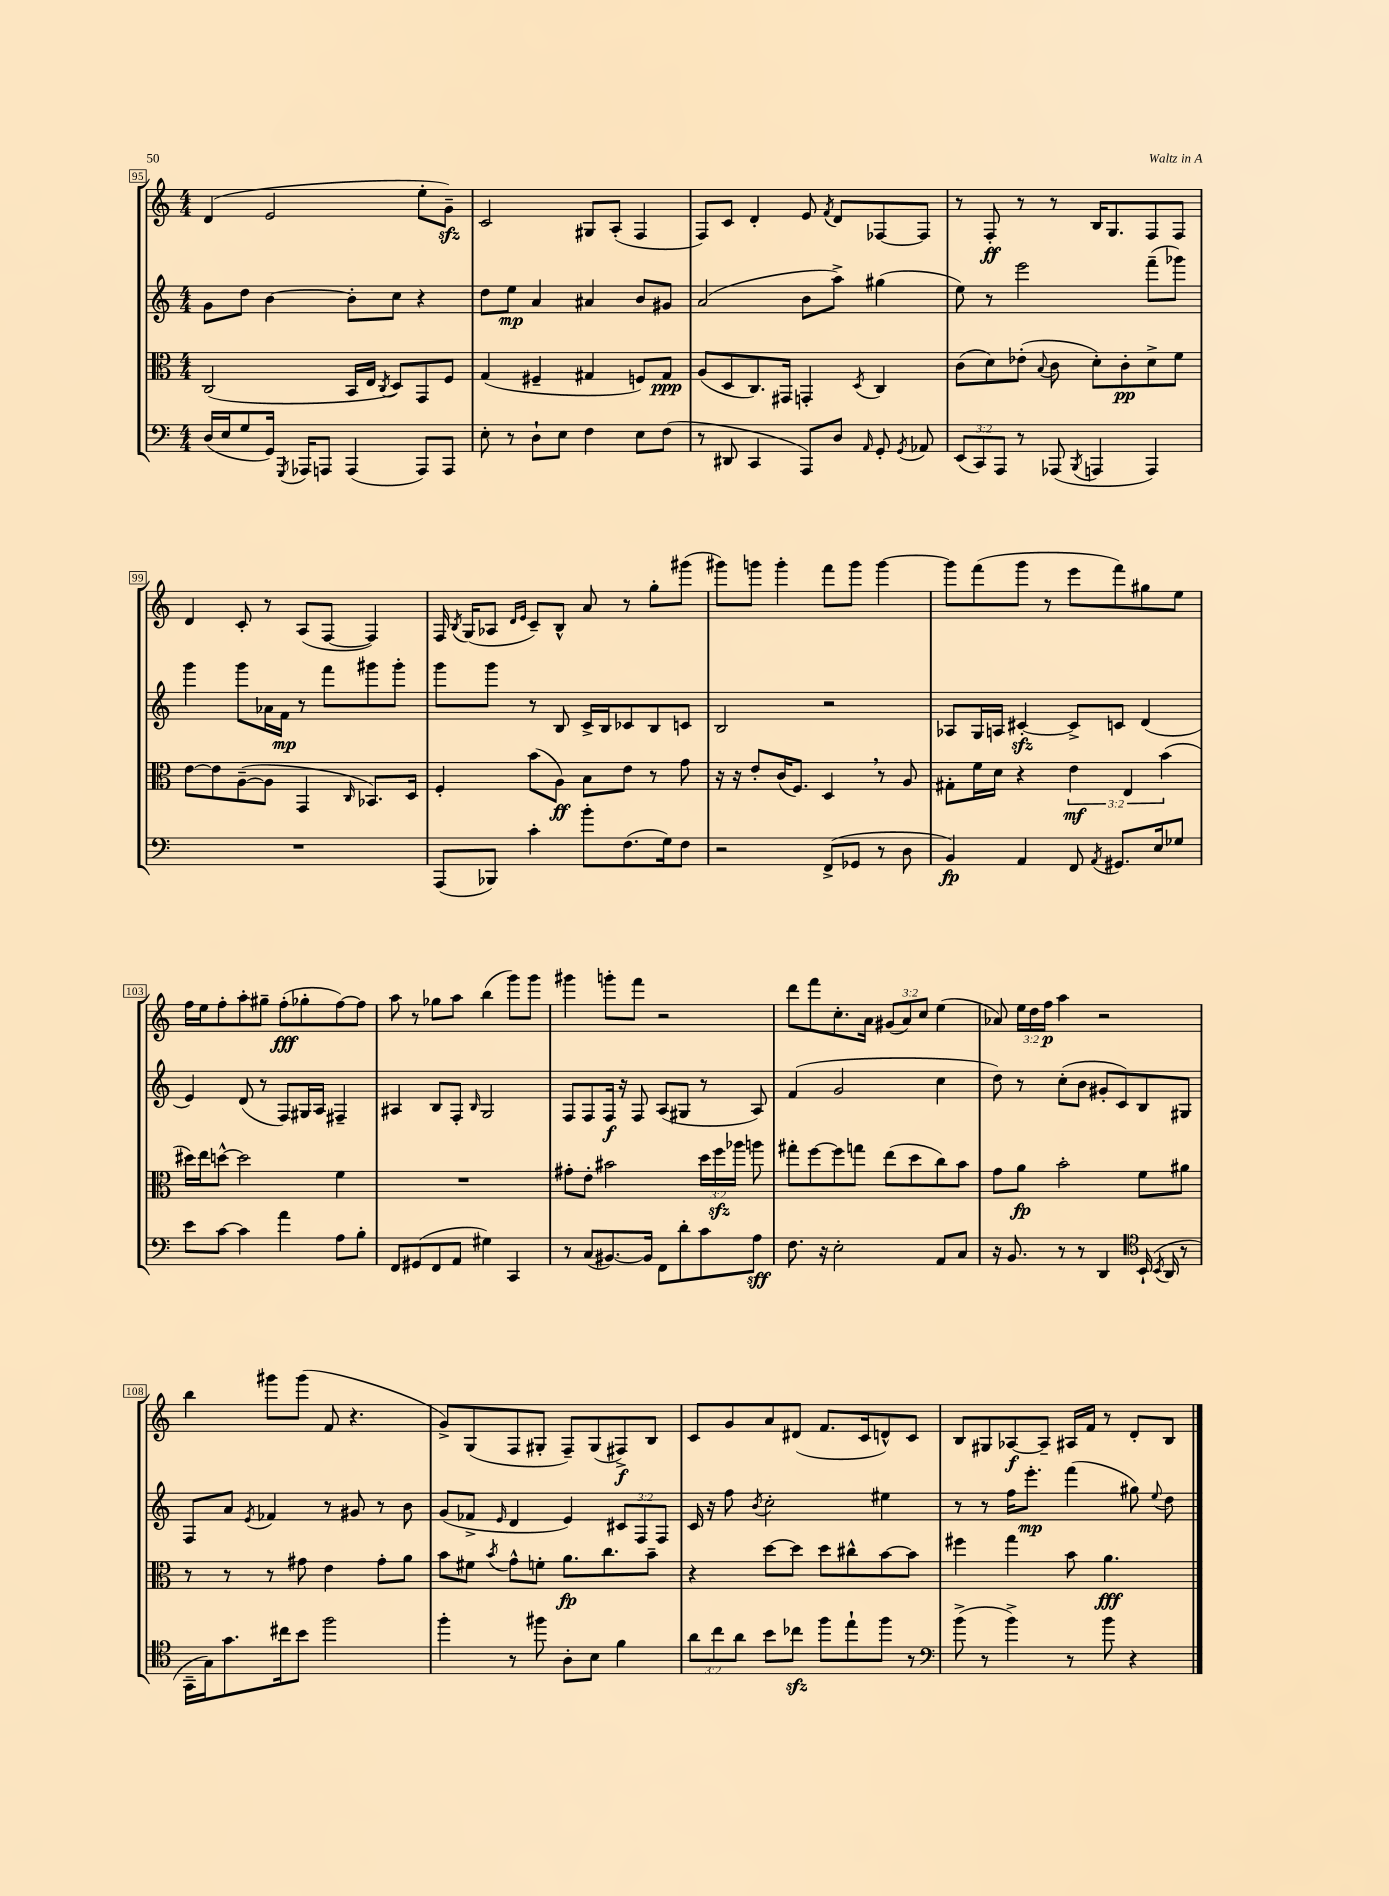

**kern	**kern	**kern	**kern
*staff4	*staff3	*staff2	*staff1
*clefF4	*clefC3	*clefG2	*clefG2
*k[]	*k[]	*k[]	*k[]
*M4/4	*M4/4	*M4/4	*M4/4
(16D	(2C	8g	(4d
16E	.	.	.
8G	.	8dd	.
16GG)	.	[4b	2e
8qGGG	.	.	.
16AAA-	.	.	.
8AAA	.	.	.
(4AAA	16BB	8b']	.
.	16E	.	.
.	8qC	.	.
.	8D)	8cc	.
8AAA)	8GG	4r	8ee'
8AAA	8F	.	8g~)
=	=	=	=
8E'	(4G	8dd	2c
8r	.	8ee	.
8D`	4F#~	4a	.
8E	.	.	.
4F	4G#	4a#	8G#
.	.	.	(8A'
8E	8F)	8b	4F
(8F	8G#	8g#	.
=	=	=	=
8r	(8A	(2a	8F)
8DD#	8D	.	8c
4CC	8.C)	.	4d'
.	16GG#	.	.
8AAA)	4GG'	8b	8e
.	.	.	8qf
8D	.	8aa^)	8d
16qqAA	8qD	.	.
8GG'	4C	(4gg#	[8F-
8qGG	.	.	.
8AA-	.	.	8F-]
=	=	=	=
(12EE	(8c	8ee)	8r
12CC)	.	.	.
.	8d)	8r	8F'
12AAA	.	.	.
8r	(8e-'	2eee	8r
.	8qqB	.	.
(8AAA-	8c	.	8r
8qBBB	.	.	.
4AAA	8d')	.	16B
.	.	.	8.G
.	8c'	.	.
4AAA)	8d^	(8fff~	8F
.	8f	8ggg-)	8F
=	=	=	=
1r	[8e	4ggg	4d
.	8e]	.	.
.	([8A~	8ggg	8c'
.	8A]	16a-	8r
.	.	16f	.
.	4GG	8r	(8A
.	.	8fff	[8F
.	16qqC	.	.
.	8.BB-)	8ggg#	4F])
.	.	8ggg#'	.
.	16D	.	.
=	=	=	=
(8AAA	4F'	8ggg	16F
.	.	.	8qB
.	.	.	(16G
8BBB-)	.	8ggg	8A-
.	.	.	16qqd
.	.	.	16qqe
4c'	(8b	8r	8c~)
.	8A)	8B	8B^^
8b'	8B	16c^	8a
.	.	16B	.
(8.F	8e	8c-	8r
.	8r	8B	8gg'
16G)	.	.	.
8F	8g	8c	(8ggg#
=	=	=	=
2r	16r	2B	8ggg#)
.	16r	.	.
.	8e'	.	8ggg
.	(16c	.	4ggg'
.	8.F)	.	.
(8FF^	4D	2r	8fff
8GG-	.	.	8ggg
8r	8r	.	[4ggg
8D	8A	.	.
=	=	=	=
4BB)	8G#'	8A-	8ggg]
.	16f	16G	(8fff
.	16d	16A	.
4AA	4r	[4c#'	8ggg
.	.	.	8r
8FF	6e	8c#^]	8eee
8qAA	.	.	.
8.GG#	.	8c	8fff)
.	6E	.	.
.	.	(4d	8gg#
16E	.	.	.
.	(6b	.	.
8G-	.	.	8ee
=	=	=	=
8e	16dd#)	4e)	16ff
.	16ee	.	16ee
[8c	[8dd^^	.	8ff'
4c]	2dd]	(8d	8aa'
.	.	8r	8gg#~
4a	.	8F)	(8ff'
.	.	16G#	8gg-'
.	.	16A	.
8A	4f	4F#~	[8ff)
8B'	.	.	8ff]
=	=	=	=
8FF	1r	4A#	8aa
(8GG#	.	.	8r
8FF	.	8B	8gg-
8AA	.	8F'	8aa
.	.	16qqB	.
4G#)	.	2G	(4bb
4CC	.	.	8ggg)
.	.	.	8ggg
=	=	=	=
8r	8g#'	8F	4ggg#
(8C	8e'	8F	.
[8.BB#)	2b#	16F	8ggg'
.	.	16r	.
.	.	8F	8fff
16BB#]	.	.	.
8FF	.	(8A	2r
8d'	.	8G#	.
8c	24dd	8r	.
.	24ff	.	.
.	24aa-	.	.
8A	8aa	8A)	.
=	=	=	=
8.F	8gg#'	(4f	8ddd
.	[8ff	.	8fff
16r	.	.	.
2E'	8ff]	2g	8.cc'
.	8gg	.	.
.	.	.	16a
.	(8ee	.	(12g#
.	.	.	12a)
.	8dd	.	.
.	.	.	12cc
8AA	8cc)	4cc	(4ee
8C	8b	.	.
=	=	=	=
16r	8g	8dd)	8a-)
8.BB	.	.	.
.	8a	8r	24ee
.	.	.	24dd
.	.	.	24ff
8r	2b'	(8cc'	4aa
8r	.	8b	.
4DD	.	8g#'	2r
.	.	8c)	.
*clefC4	*	*	*
(16BB`	8f	8B	.
8qBB	.	.	.
16AA	.	.	.
8r	8a#	8G#	.
=	=	=	=
16GG~	8r	8F	4bb
16G)	.	.	.
8.g	8r	8a	.
.	.	8qe	.
.	8r	4f-	8ggg#
16cc#	.	.	.
8b	8g#	.	(8ggg#
2ff	4e	8r	8f
.	.	8g#	4.r
.	8g#'	8r	.
.	8a	8b	.
=	=	=	=
4ff'	8b	(8g	8g^)
.	8f#	8f-^	(8G
.	8qb	16qqe	.
8r	8g^^	4d	8F
8ff#	8f'	.	8G#'
8A'	8.a	4e)	8F~)
8B	.	.	(8G#
.	8.cc	.	.
4f	.	12c#	8F#^)
.	.	12F	.
.	8b~	.	8B
.	.	12F	.
=	=	=	=
12a	4r	16c	8c
.	.	16r	.
12cc	.	.	.
.	.	8ff	8g
12a	.	.	.
.	.	8qb	.
8b	[8dd	2cc'	8a
8cc-	8dd]	.	(8d#
8ff	8dd	.	8.f
8ee`	8cc#^^	.	.
.	.	.	16c
8ff	[8b	4ee#	8d^^)
8r	8b]	.	8c
=	=	=	=
*clefF4	*	*	*
(8b^	4ff#	8r	8B
8r	.	8r	8G#
4b^)	4gg	16ff	[8A-
.	.	8.eee'	.
.	.	.	8A-~]
8r	8b	(4fff	16A#
.	.	.	16f
8b	4.a	.	8r
4r	.	8gg#)	8d'
.	.	8qqee	.
.	.	8dd	8B
==	==	==	==
*-	*-	*-	*-
